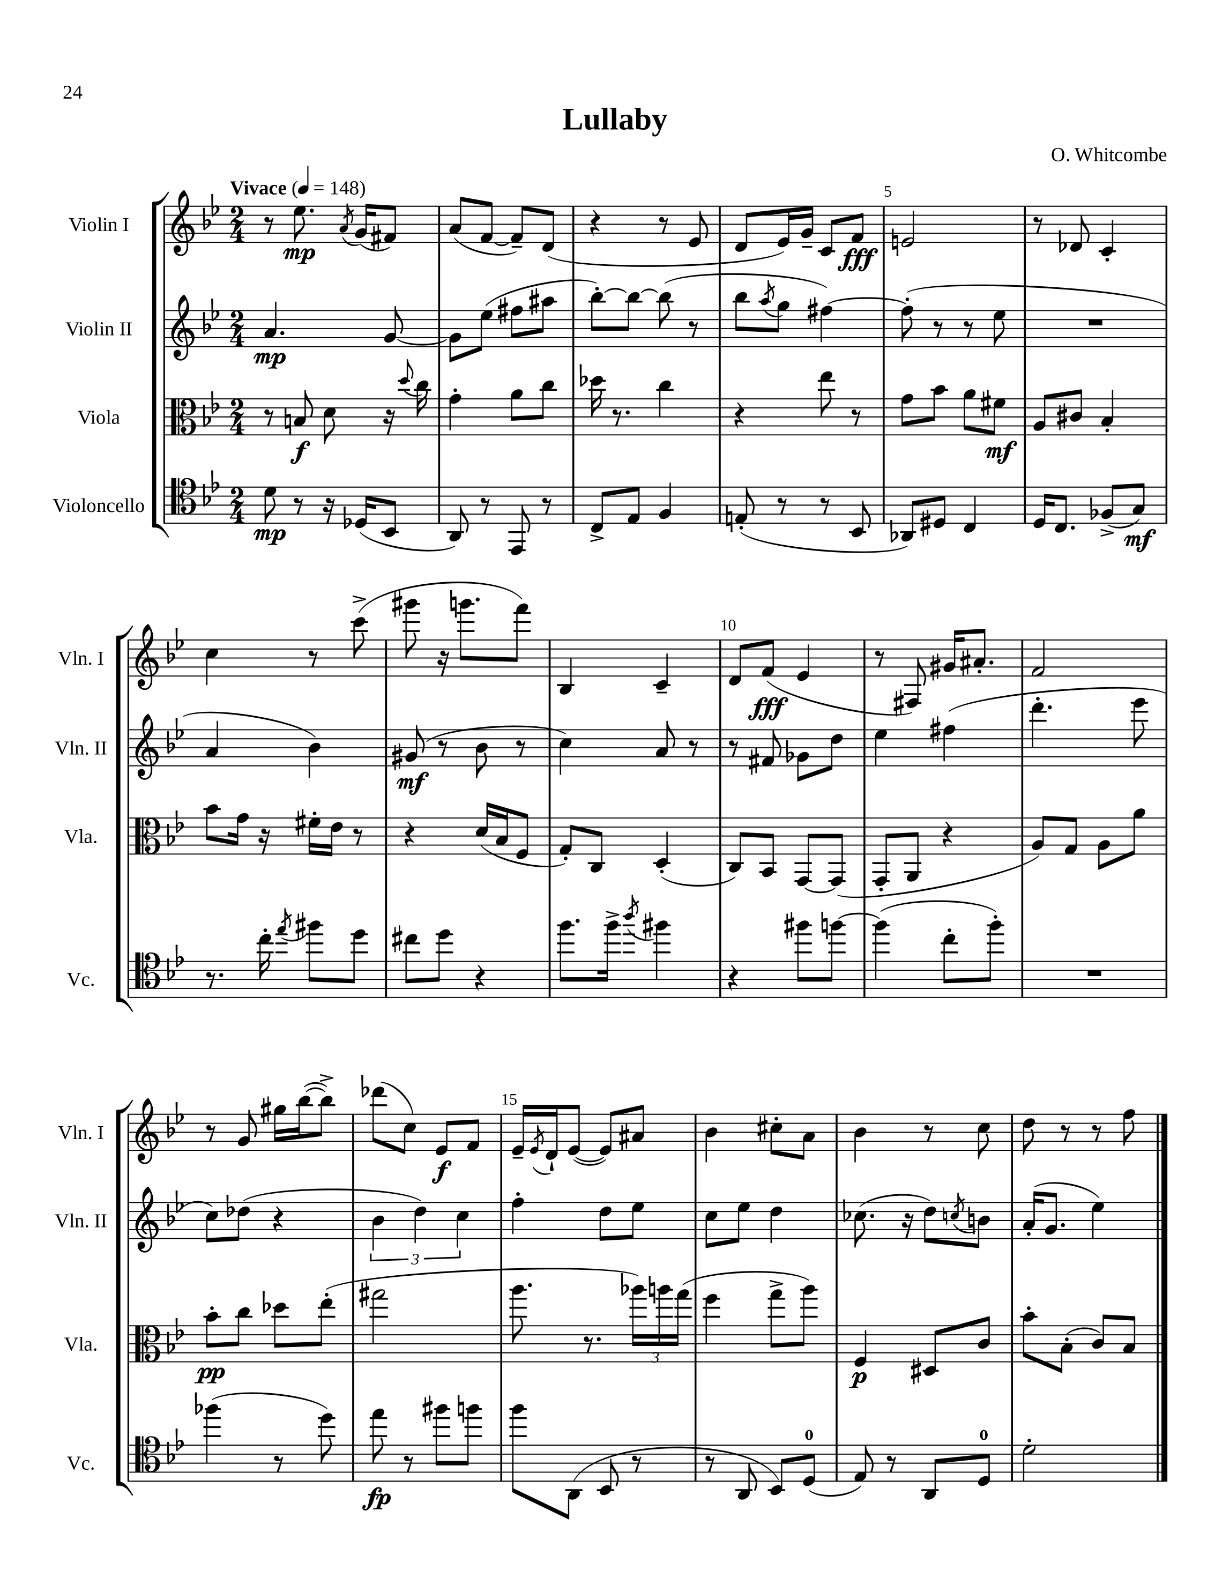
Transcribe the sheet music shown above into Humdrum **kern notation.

**kern	**kern	**kern	**kern
*staff4	*staff3	*staff2	*staff1
*clefC4	*clefC3	*clefG2	*clefG2
*k[b-e-]	*k[b-e-]	*k[b-e-]	*k[b-e-]
*M2/4	*M2/4	*M2/4	*M2/4
*MM148	*MM148	*MM148	*MM148
8d\	8r	4.a/	8r
8r	8B/	.	8.ee-\
16r	8d\	.	.
.	.	.	8qa/
(16D-/LK	.	.	(16g/LK
8BB-/J	16r	[8g/	8f#/J)
.	8qqdd/	.	.
.	16cc\	.	.
=	=	=	=
8AA/)	4g'\	8g\]L	(8a/L
8r	.	(8ee-\J	[8f/J
8EE-/	8a\L	8ff#\L	8f~/]L)
8r	8cc\J	8aa#\J	(8d/J
=	=	=	=
8C^/L	16dd-\	[8bb-'\L)	4r
.	8.r	.	.
8E-/J	.	8bb-\_J	.
4F/	4cc\	(8bb-\]	8r
.	.	8r	8e-/
=	=	=	=
(8E'/	4r	8bb-\L	8d/L
.	.	8qaa/	.
8r	.	8gg\J	16e-/L)
.	.	.	16g~/JJ
8r	8ee-\	[4ff#\)	8c/L
8BB-/	8r	.	8f/J
=	=	=	=
8AA-/L)	8g\L	(8ff#'\]	2e/
8D#/J	8b-\J	8r	.
4C/	8a\L	8r	.
.	8f#\J	8ee-\	.
=	=	=	=
16D/LK	8A/L	2r	8r
8.C/J	.	.	.
.	8c#/J	.	8d-/
(8F-^/L	4B-'/	.	4c'/
8G/J)	.	.	.
=	=	=	=
8.r	8b-\L	4a/	4cc\
.	16g\Jk	.	.
16cc'\	16r	.	.
8qee-/	.	.	.
8ff#\L	16f#'\LL	4b-\)	8r
.	16e-\JJ	.	.
8dd\J	8r	.	(8ccc^\
=	=	=	=
8cc#\L	4r	(8g#/	8ggg#\
8dd\J	.	8r	16r
.	.	.	8.ggg\L
4r	(16d/LL	8b-\	.
.	16B-/J	.	.
.	8F/J	8r	8fff\J)
=	=	=	=
8.ff\L	8G'/L)	4cc\)	4B-/
.	8C/J	.	.
16ff^\Jk	.	.	.
8qaa/	.	.	.
4ff#\	(4D'/	8a/	4c~/
.	.	8r	.
=	=	=	=
4r	8C/L)	8r	8d/L
.	8BB-/J	8f#/	(8f/J
8ff#\L	[8GG/L	8g-\L	4e-/
[8ff\J	(8GG/]J	8dd\J	.
=	=	=	=
(4ff\]	8GG'/L	4ee-\	8r
.	8AA/J	.	8F#/)
8cc'\L	4r	(4ff#\	16g#/LK
.	.	.	8.a#'/J
8ff'\J)	.	.	.
=	=	=	=
2r	8A/L)	4.ddd'\	2f/
.	8G/J	.	.
.	8A\L	.	.
.	8a\J	8eee-\	.
=	=	=	=
(4ff-\	8b-'\L	8cc\L)	8r
.	8cc\J	(8dd-\J	8g/
8r	8dd-\L	4r	16gg#\LL
.	.	.	([16bb-\J
8dd\)	(8ee-'\J	.	8bb-^\]J)
=	=	=	=
8ee-\	2gg#\	6b-\	(8ddd-\L
8r	.	.	8cc\J)
.	.	6dd\)	.
8ff#\L	.	.	8e-/L
.	.	6cc\	.
8ff\J	.	.	8f/J
=	=	=	=
8ff\L	8.aa\	4ff'\	16e-~/LL
.	.	.	8qe-/
.	.	.	16d`/J
(8AA\J	.	.	([8e-/J
.	8.r	.	.
8BB-/	.	8dd\L	8e-/]L)
8r	24aa-\LL)	8ee-\J	8a#/J
.	24aa\	.	.
.	(24gg\JJ	.	.
=	=	=	=
8r	4ff\	8cc\L	4b-\
8AA/	.	8ee-\J	.
8BB-/L)	8gg^\L	4dd\	8cc#'\L
(8D/J	8aa\J)	.	8a\J
=	=	=	=
8E-/)	4F/	(8.cc-\	4b-\
8r	.	.	.
.	.	16r	.
8AA/L	8D#/L	8dd\L)	8r
.	.	8qcc/	.
8D/J	8c/J	8b\J	8cc\
=	=	=	=
2d'\	8b-'\L	(16a'/LK	8dd\
.	.	8.g/J	.
.	(8B-'\J	.	8r
.	8c/L)	4ee-\)	8r
.	8B-/J	.	8ff\
==	==	==	==
*-	*-	*-	*-
